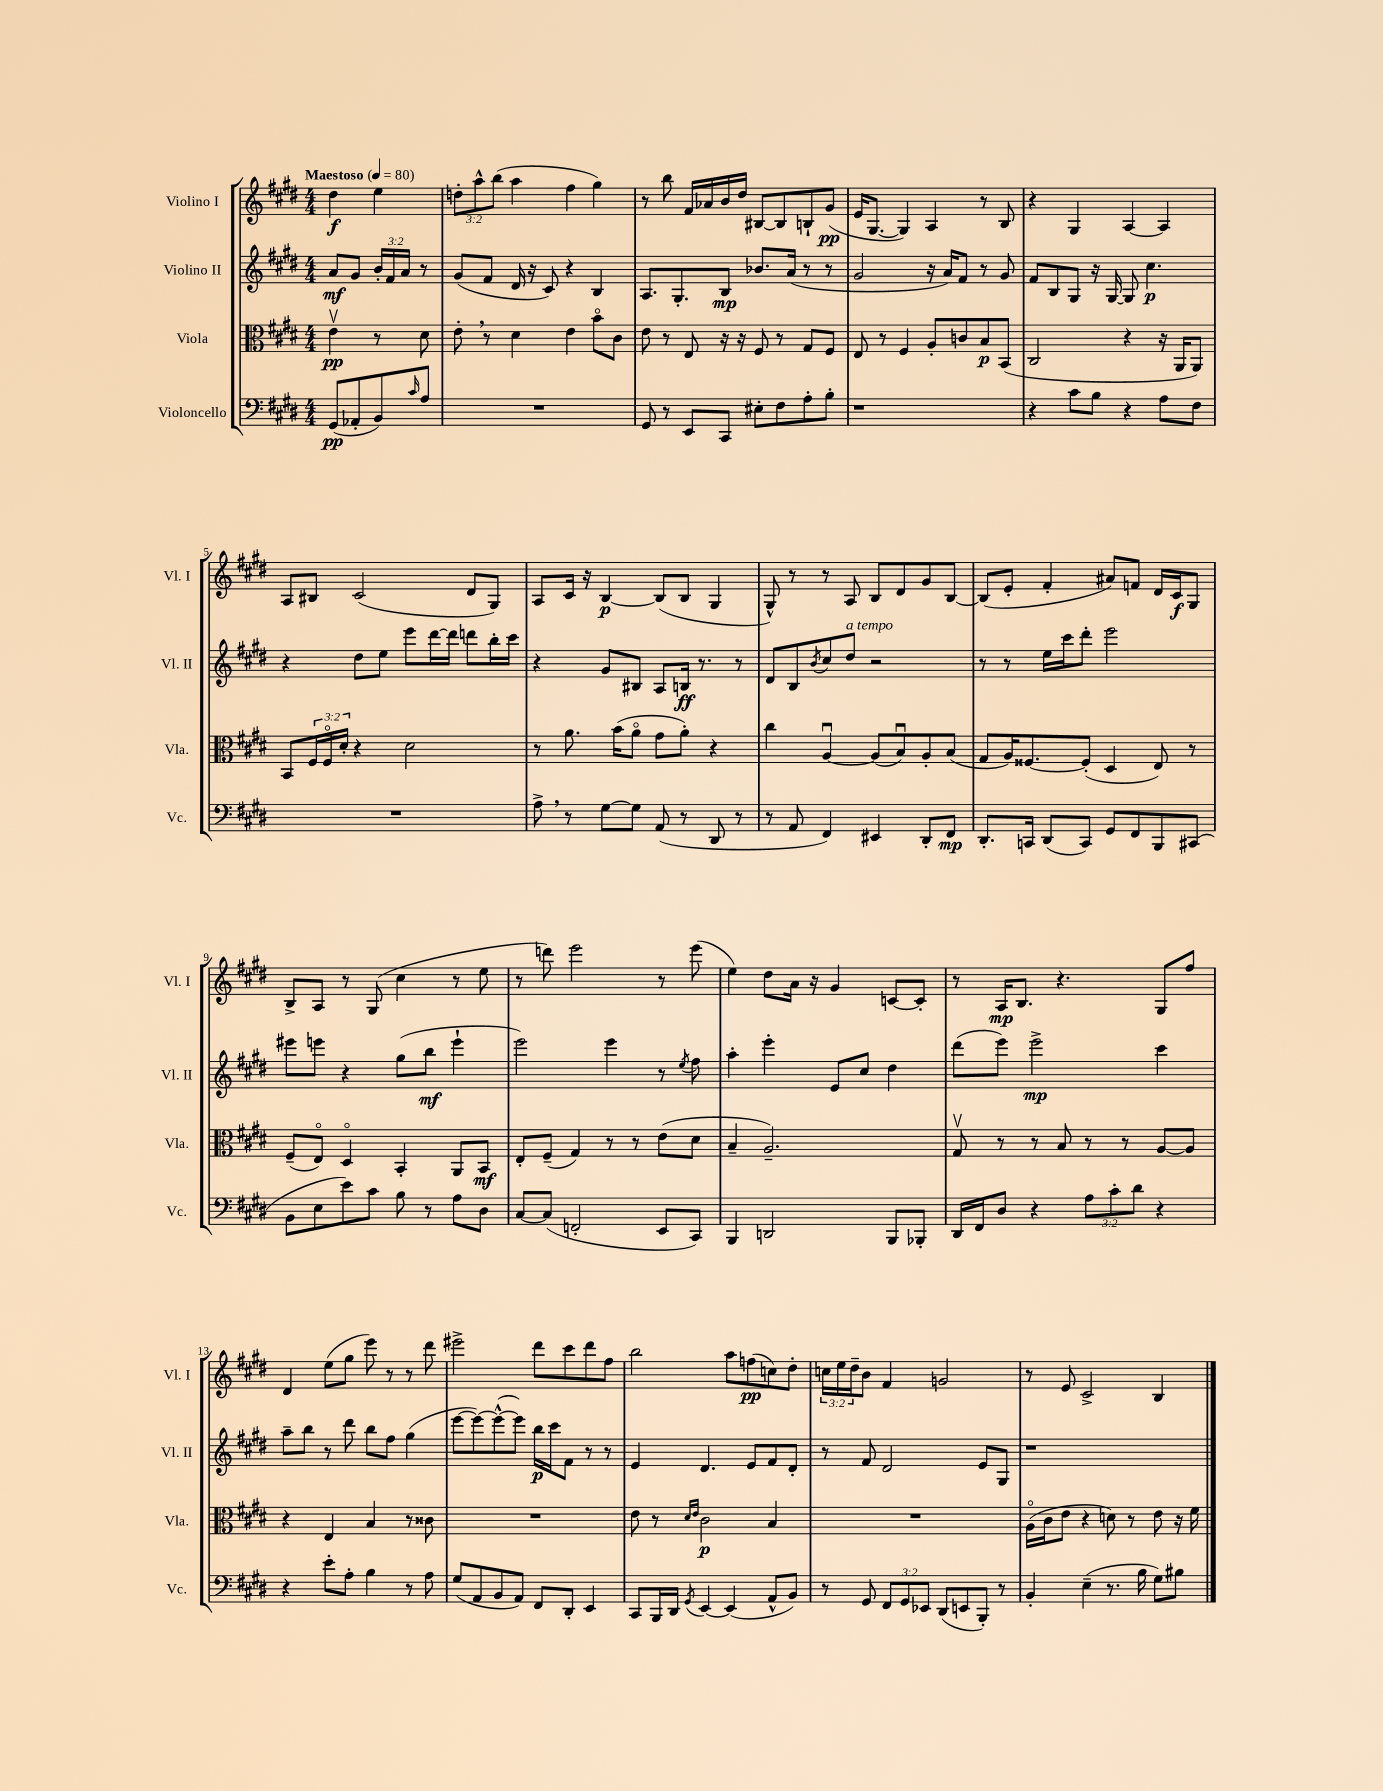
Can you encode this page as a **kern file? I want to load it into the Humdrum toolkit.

**kern	**kern	**kern	**kern
*staff4	*staff3	*staff2	*staff1
*clefF4	*clefC3	*clefG2	*clefG2
*k[f#c#g#d#]	*k[f#c#g#d#]	*k[f#c#g#d#]	*k[f#c#g#d#]
*M4/4	*M4/4	*M4/4	*M4/4
*MM80	*MM80	*MM80	*MM80
(8GG#	4ev	8a	4dd#
8AA-'	.	8g#	.
8BB)	8r	24b'	4ee
.	.	24f#	.
.	.	24a	.
16qqc#	.	.	.
8A	8d#	8r	.
=	=	=	=
1r	8e'	(8g#	12dd'
.	.	.	12aa^^
.	8r	8f#	.
.	.	.	(12bb
.	4d#	16d#	4aa
.	.	16r	.
.	.	8c#)	.
.	4e	4r	4ff#
.	8bo	4B	4gg#)
.	8c#	.	.
=	=	=	=
8GG#	8e	8.A	8r
8r	8r	.	8bb
.	.	8.G#'	.
8EE	8E	.	16f#
.	.	.	16a-
8CC#	16r	8B	16b
.	16r	.	16dd#
8E#'	8F#	8.b-	[8B#
8F#	8r	.	8B#]
.	.	(16a	.
8A'	8G#	8r	8B`
8B'	8F#	8r	(8g#
=	=	=	=
1r	8E	2g#	16e
.	.	.	[8.G#
.	8r	.	.
.	4F#	.	4G#])
.	8A'	16r	4A
.	.	16a)	.
.	8c	8f#	.
.	8B	8r	8r
.	(8BB	8g#	8B
=	=	=	=
4r	2C#	8f#	4r
.	.	8B	.
8c#	.	8G#	4G#
8B	.	16r	.
.	.	[16G#	.
4r	4r	8G#]	[4A
.	.	4.cc#	.
8A	16r	.	4A]
.	16AA	.	.
8F#	8AA)	.	.
=	=	=	=
1r	8BB	4r	8A
.	24F#	.	8B#
.	24F#o	.	.
.	24d#'	.	.
.	4r	8dd#	(2c#
.	.	8ee	.
.	2d#	8eee	.
.	.	[16ddd#	.
.	.	16ddd#]	.
.	.	8ddd	8d#
.	.	16bb'	8G#)
.	.	16ccc#	.
=	=	=	=
8A^	8r	4r	8A
8r	8.a	.	16c#
.	.	.	16r
[8G#	.	8g#	[4B
.	(16b	.	.
8G#]	8ao	8B#	.
(8AA	8g#	8A	(8B]
8r	8a')	16B	8B
.	.	8.r	.
8DD#	4r	.	4G#
8r	.	8r	.
=	=	=	=
8r	4cc#	8d#	8G#^^)
8AA	.	8B	8r
.	.	8qb	.
4FF#)	[4Au	8cc#	8r
.	.	8dd#	8A
4EE#	(8A]	2r	8B
.	8Bu)	.	8d#
8DD#'	8A'	.	8g#
8FF#	(8B	.	[8B
=	=	=	=
8.DD#'	8G#	8r	(8B]
.	16A)	8r	8e'
16CC	[8.F##	.	.
(8DD#	.	16ee	4f#'
.	.	16ccc#	.
8CC)	(8F##']	8ddd#'	.
8GG#	4D#	2eee	8a#)
8FF#	.	.	8f
8BBB	8E)	.	16d#
.	.	.	16c#
(8CC#	8r	.	8G#
=	=	=	=
8BB	(8F#~	8eee#	8B^
8E	8Eo)	8eee	8A
8e)	4D#o	4r	8r
8c#	.	.	(8G#
8B	4BB'	(8gg#	4cc#
8r	.	8bb	.
8A	8AA	4eee`	8r
8D#	8BB	.	8ee
=	=	=	=
[8C#	8E'	2eee)	8r
(8C#]	(8F#~	.	8ddd)
2FF'	4G#)	.	2eee
.	8r	4eee	.
.	8r	.	.
8EE	(8e	8r	8r
.	.	8qee	.
8CC#)	8d#	8ff#	(8eee
=	=	=	=
4BBB	4B~	4aa'	4ee)
2DD	2.A~)	4eee'	8dd#
.	.	.	16a
.	.	.	16r
.	.	8e	4g#
.	.	8cc#	.
8BBB	.	4dd#	[8c
8BBB-'	.	.	8c']
=	=	=	=
16DD#	8G#v	(8ddd#	8r
16FF#	.	.	.
8D#	8r	8eee)	16A
.	.	.	8.B
4r	8r	2eee^	.
.	8B	.	4.r
12A	8r	.	.
12c#'	.	.	.
.	8r	.	.
12d#	.	.	.
4r	[8A	4ccc#	8G#
.	8A]	.	8ff#
=	=	=	=
4r	4r	8aa~	4d#
.	.	8bb	.
8e'	4E	8r	(8ee
8A'	.	8ddd#	8gg#
4B	4B	8bb	8eee)
.	.	8ff#	8r
8r	8r	(4gg#	8r
8A	8c##	.	8ddd#
=	=	=	=
(8G#	1r	[8eee	2eee#^
8AA	.	8eee_)	.
8BB	.	(8eee^^_	.
8AA)	.	8eee])	.
8FF#	.	16bb	8ddd#
.	.	16ccc#	.
8DD#'	.	8f#	8ccc#
4EE	.	8r	8ddd#
.	.	8r	8ff#
=	=	=	=
8CC#	8e	4e	2bb
16BBB	8r	.	.
16DD#	.	.	.
.	16qqd#	.	.
8qGG#	16qqe	.	.
[4EE	2c#	4.d#	.
(4EE]	.	.	8aa
.	.	8e	(8ff
8AA^^	4B	8f#	8cc)
8BB)	.	8d#'	8dd#'
=	=	=	=
8r	1r	8r	24cc
.	.	.	24ee
.	.	.	24dd#~
8GG#	.	8f#	8b
12FF#	.	2d#	4f#
12GG#	.	.	.
12EE-	.	.	.
(8DD#	.	.	2g
8EE	.	.	.
8BBB')	.	8e	.
8r	.	8G#	.
=	=	=	=
4BB'	(16Ao	1r	8r
.	16c#	.	.
.	8e	.	8e
(4E~	4r	.	2c#^
8.r	8d)	.	.
.	8r	.	.
16B	.	.	.
8G#)	8e	.	4B
8B#	16r	.	.
.	16f#	.	.
==	==	==	==
*-	*-	*-	*-
